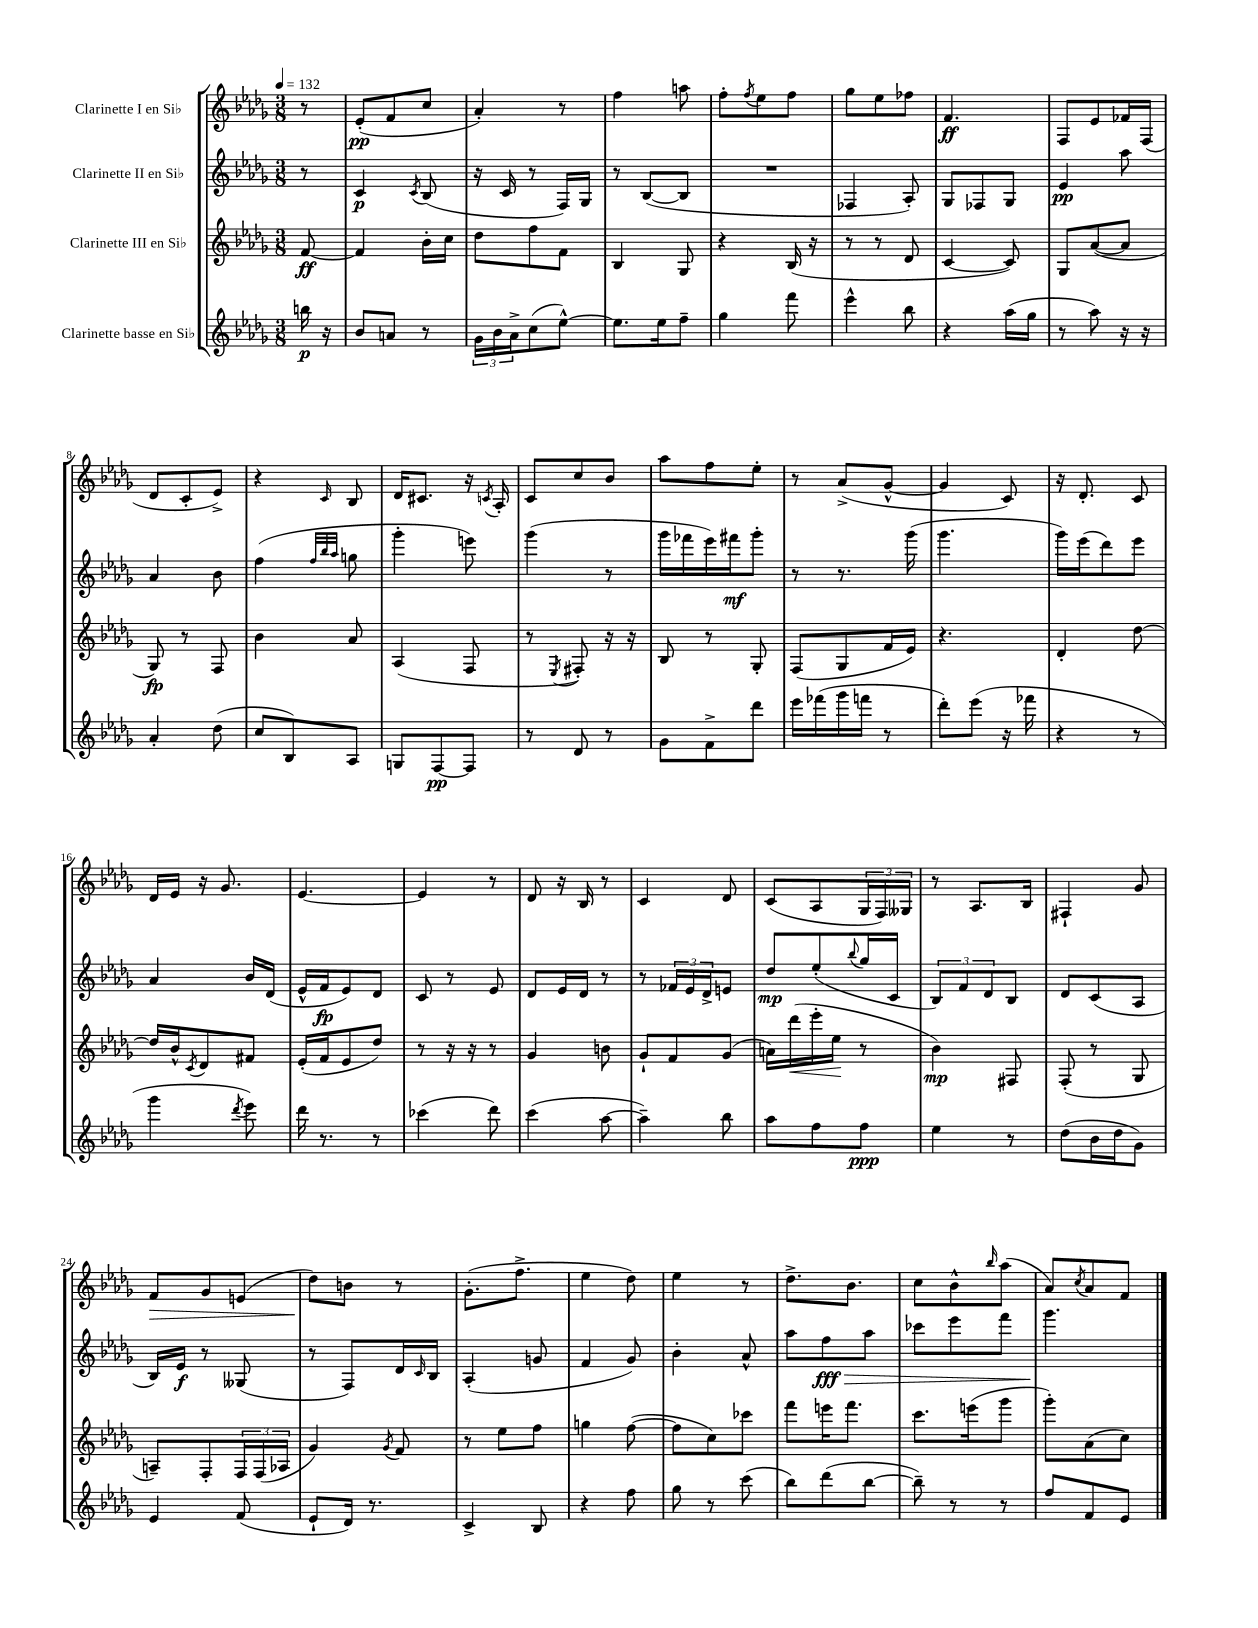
<<
\new StaffGroup <<
\new Staff = "s0" \with { instrumentName = "Clarinette I en Sib" } {
    \clef treble \key des \major \numericTimeSignature \time 3/8 \partial 8 \tempo 4 = 132
    r8 |
    ees'8-.\pp( f'8 c''8 |
    aes'4-.) r8 |
    f''4 a''8 |
    f''8-. \acciaccatura { f''8 } ees''8 f''8 |
    ges''8 ees''8 fes''8 |
    f'4.\ff |
    f8 ees'8 fes'16 f16( |
    des'8 c'8-. ees'8->) |
    r4 \grace { c'16 } bes8 |
    des'16 cis'8. r16 \acciaccatura { c'8 } aes16-. |
    c'8 c''8 bes'8 |
    aes''8 f''8 ees''8-. |
    r8 aes'8->( ges'8~-^ |
    ges'4 c'8) |
    r16 des'8.-. c'8 |
    des'16 ees'16 r16 ges'8. |
    ees'4.~ |
    ees'4 r8 |
    des'8 r16 bes16 r8 |
    c'4 des'8 |
    c'8( aes8 \tuplet 3/2 { ges16 f16) geses16 } |
    r8 aes8. bes16 |
    fis4-! ges'8 |
    f'8\> ges'8 e'8( |
    des''8\!) b'8 r8 |
    ges'8.-.( f''8.-> |
    ees''4 des''8) |
    ees''4 r8 |
    des''8.-> bes'8. |
    c''8 bes'8-^ \grace { bes''16 } aes''8( |
    aes'8) \acciaccatura { c''8 } aes'8 f'8 \bar "|." |
}
\new Staff = "s1" \with { instrumentName = "Clarinette II en Sib" } {
    \clef treble \key des \major \numericTimeSignature \time 3/8 \partial 8
    r8 |
    c'4\p \acciaccatura { c'8 } bes8( |
    r16 c'16 r8 f16) ges16 |
    r8 bes8~( bes8 |
    R4. |
    fes4 aes8-.) |
    ges8 fes8 ges8 |
    ees'4\pp aes''8 |
    aes'4 bes'8 |
    f''4( \grace { f''32 bes''32 aes''32 } g''8 |
    ges'''4-. e'''8) |
    ges'''4( r8 |
    ges'''16 fes'''16 ees'''16) fis'''16\mf ges'''8-. |
    r8 r8. ges'''16( |
    ges'''4. |
    ges'''16) ees'''16( des'''8) ees'''8 |
    aes'4 bes'16 des'16( |
    ees'16-^ f'16\fp ees'8) des'8 |
    c'8 r8 ees'8 |
    des'8 ees'16 des'16 r8 |
    r8 \tuplet 3/2 { fes'16 ees'16 des'16-> } e'8 |
    des''8\mp ees''8-.( \appoggiatura { bes''8 } ges''16 c'16 |
    \tuplet 3/2 { bes8) f'8 des'8 } bes8 |
    des'8 c'8( aes8 |
    bes16) ees'16\f r8 geses8( |
    r8 f8) des'16 \grace { c'16 } bes16 |
    aes4-.( g'8 |
    f'4 ges'8) |
    bes'4-. aes'8-^ |
    aes''8 f''8\fff\> aes''8 |
    ces'''8 ees'''8 f'''8 |
    ges'''4.\! \bar "|." |
}
\new Staff = "s2" \with { instrumentName = "Clarinette III en Sib" } {
    \clef treble \key des \major \numericTimeSignature \time 3/8 \partial 8
    f'8~\ff |
    f'4 bes'16-. c''16 |
    des''8 f''8 f'8 |
    bes4 ges8 |
    r4 bes16( r16 |
    r8 r8 des'8 |
    c'4~ c'8) |
    ges8 aes'8~( aes'8 |
    ges8\fp) r8 f8 |
    bes'4 aes'8 |
    aes4( f8 |
    r8 \acciaccatura { ees8 } fis8-.) r16 r16 |
    bes8 r8 ges8-. |
    f8( ges8 f'16 ees'16) |
    r4. |
    des'4-. des''8~ |
    des''16 bes'16-^ \acciaccatura { c'8 } des'8 fis'8 |
    ees'16-.( f'16 ees'8 des''8) |
    r8 r16 r16 r8 |
    ges'4 b'8 |
    ges'8-! f'8 ges'8( |
    a'16) des'''16\<( ees'''16-. ees''16\! r8 |
    bes'4\mp) fis8 |
    f8-.( r8 ges8 |
    a8--) f8-. \tuplet 3/2 { f16 f16( aes16 } |
    ges'4) \acciaccatura { ges'8 } f'8 |
    r8 ees''8 f''8 |
    g''4 f''8~( |
    f''8 c''8) ces'''8 |
    f'''8 e'''16 f'''8. |
    c'''8. e'''16( ges'''8 |
    ges'''8-.) aes'8( c''8) \bar "|." |
}
\new Staff = "s3" \with { instrumentName = "Clarinette basse en Sib" } {
    \clef treble \key des \major \numericTimeSignature \time 3/8 \partial 8
    b''16\p r16 |
    bes'8 a'8 r8 |
    \tuplet 3/2 { ges'16 bes'16 aes'16-> } c''8( ees''8~-^) |
    ees''8. ees''16 f''8-- |
    ges''4 f'''8 |
    ees'''4-^ bes''8 |
    r4 aes''16( ges''16 |
    r8 aes''8) r16 r16 |
    aes'4-. des''8( |
    c''8 bes8) aes8 |
    g8 f8~\pp f8 |
    r8 des'8 r8 |
    ges'8 f'8-> des'''8 |
    ees'''16 fes'''16( ges'''16 f'''16 r8 |
    des'''8-.) ees'''8( r16 fes'''16 |
    r4 r8 |
    ges'''4 \acciaccatura { des'''8 } ees'''8) |
    des'''16 r8. r8 |
    ces'''4( des'''8) |
    c'''4( aes''8~ |
    aes''4--) bes''8 |
    aes''8 f''8 f''8\ppp |
    ees''4 r8 |
    des''8( bes'16 des''16 ges'8) |
    ees'4 f'8( |
    ees'8-! des'16) r8. |
    c'4-> bes8 |
    r4 f''8 |
    ges''8 r8 c'''8( |
    bes''8) des'''8( bes''8~ |
    bes''8--) r8 r8 |
    f''8 f'8 ees'8 \bar "|." |
}
>>
>>
